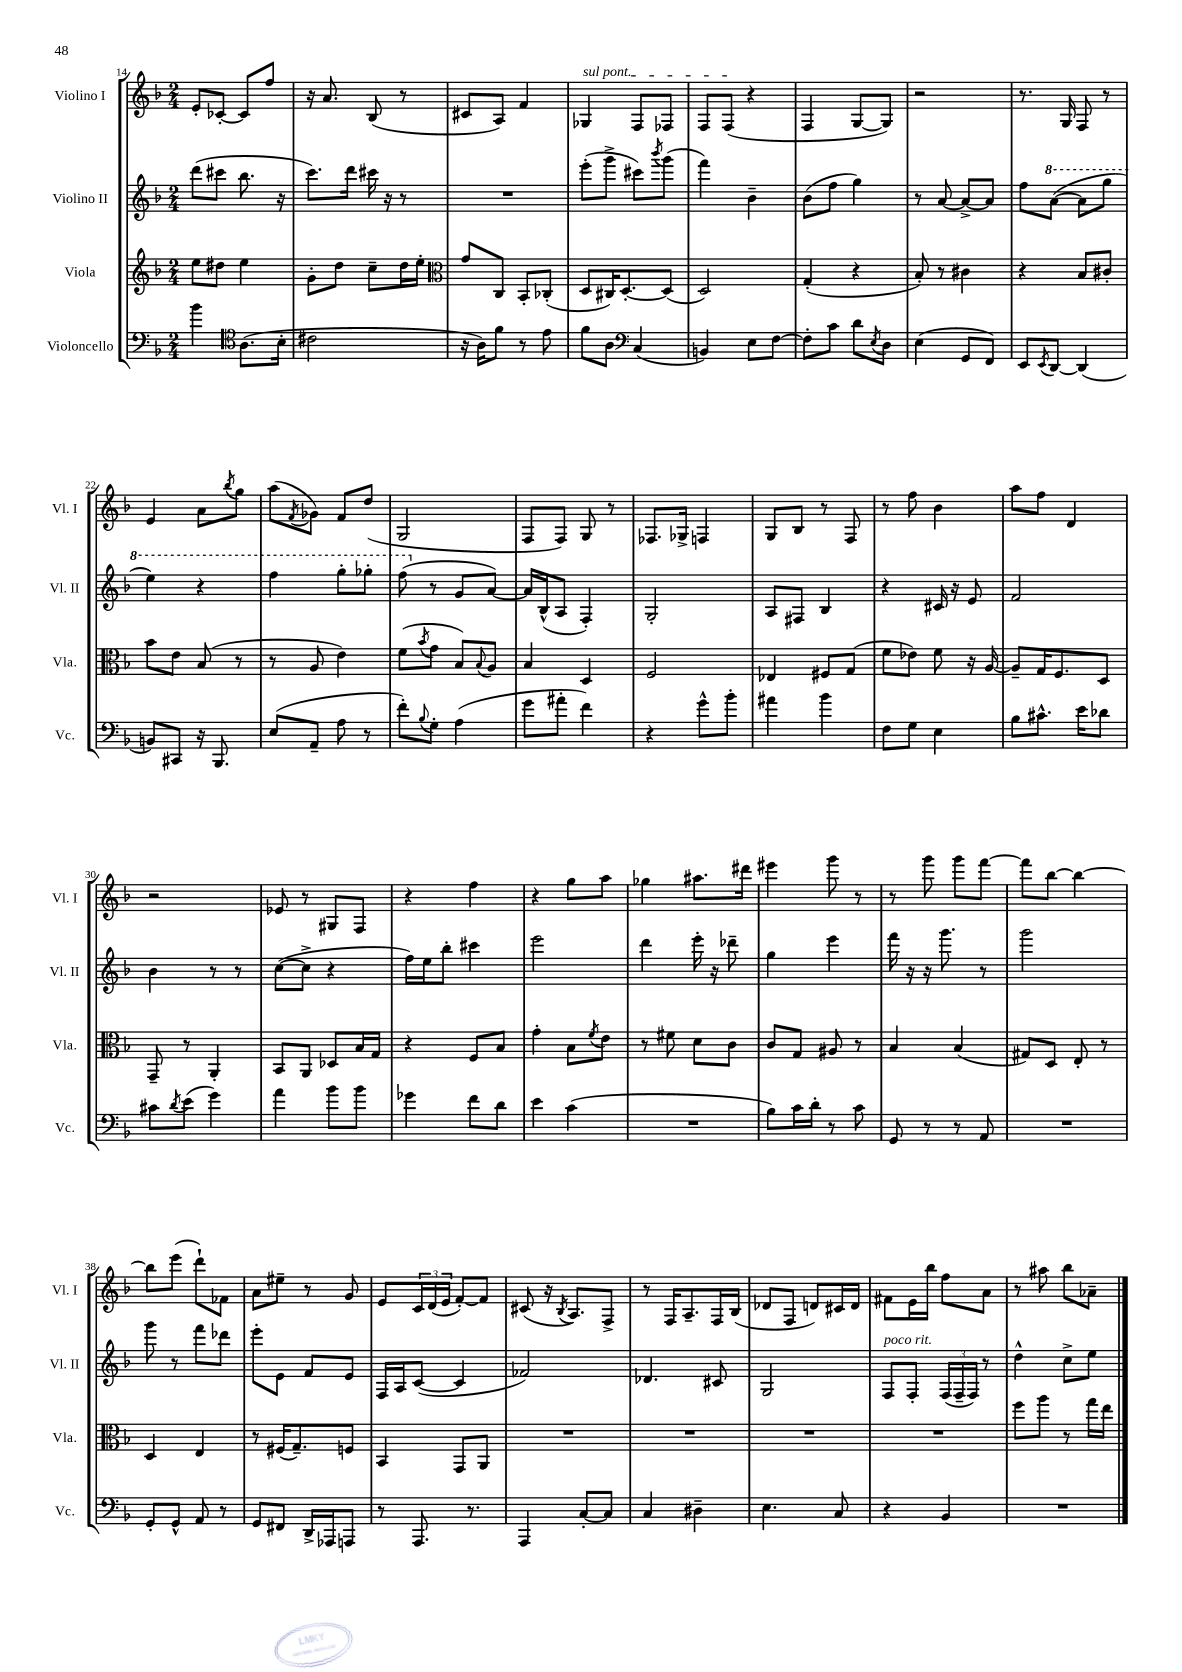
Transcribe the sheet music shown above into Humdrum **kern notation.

**kern	**kern	**kern	**kern
*staff4	*staff3	*staff2	*staff1
*clefF4	*clefG2	*clefG2	*clefG2
*k[b-]	*k[b-]	*k[b-]	*k[b-]
*M2/4	*M2/4	*M2/4	*M2/4
4b-	8ee	(8ddd	8e'
.	8dd#	8ccc#	[8c-'
*clefC4	*	*	*
(8.A	4ee	8.bb-	8c-]
.	.	.	8ff
16B-'	.	16r	.
=	=	=	=
2c#	8g'	8.ccc)	16r
.	.	.	8.a
.	8dd	.	.
.	.	16ddd	.
.	8cc~	16ccc#	(8B-
.	.	16r	.
.	16dd	8r	8r
.	16ee'	.	.
=	=	=	=
*	*clefC3	*	*
16r	8g	2r	8c#
16A)	.	.	.
8f	8C	.	8A)
8r	8BB-'	.	4f
8e	(8C-'	.	.
=	=	=	=
8f	8D	(8eee'	4G-
8A	16C#)	8ggg^	.
.	[8.D'	.	.
*clefF4	*	*	*
(4C	.	8ccc#)	8F
.	.	8qbbb-	.
.	(8D]	(8ggg	8F-
=	=	=	=
4BB)	2D)	4fff)	8F
.	.	.	(8F
8E	.	4b-~	4r
[8F	.	.	.
=	=	=	=
8F']	(4G'	(8b-	4F
8c	.	8ff	.
8d	4r	4gg)	[8G
8qE	.	.	.
8D	.	.	8G])
=	=	=	=
(4E	8B-')	8r	2r
.	8r	[8a	.
8GG	4c#	8a^_	.
8FF)	.	8a]	.
=	=	=	=
8EE	4r	8ff	8.r
8qEE	.	.	.
[8DD	.	([8aa	.
.	.	.	16G
(4DD]	8B-	8aa]	8F
.	8c#'	8ggg	8r
=	=	=	=
8BB)	8b-	4eee)	4e
8CC#	8e	.	.
16r	(8B-	4r	8a
8.BBB-	.	.	.
.	.	.	8qbb-
.	8r	.	8gg
=	=	=	=
(8E	8r	4fff	(8aa
.	.	.	8qf
8AA~	8A	.	8g-)
8A	4e)	8ggg'	8f
8r	.	8ggg-'	(8dd
=	=	=	=
8f')	(8f	(8fff	2G
8qqB-	8qb-	.	.
8G'	8g	8r	.
(4A	8B-)	8g	.
.	8qqB-	.	.
.	8A	[8a)	.
=	=	=	=
8g	4B-	16a]	8F
.	.	(16B-^^	.
8a#'	.	8A	8F)
4f)	4D	4F')	8G
.	.	.	8r
=	=	=	=
4r	2F	2G'	8.F-
.	.	.	16G-^
8g^^	.	.	4F
8b-'	.	.	.
=	=	=	=
4a#	4E-	8A	8G
.	.	8F#	8B-
4b-	8F#	4B-	8r
.	(8G	.	8F
=	=	=	=
8F	8f	4r	8r
8G	8e-)	.	8ff
4E	8f	16c#	4b-
.	.	16r	.
.	16r	8e	.
.	[16A	.	.
=	=	=	=
8B-	8A~]	2f	8aa
8.c#^^	16G	.	8ff
.	8.F	.	.
.	.	.	4d
16e	.	.	.
8d-	8D	.	.
=	=	=	=
8c#	8GG~	4b-	2r
8qd	.	.	.
(8e	8r	.	.
4g)	4AA'	8r	.
.	.	8r	.
=	=	=	=
4a	8BB-	([8cc	8e-
.	8AA	8cc^]	8r
8b-	8D-	4r	8G#
8b-	16B-	.	8F
.	16G	.	.
=	=	=	=
4g-	4r	16ff)	4r
.	.	16ee	.
.	.	8bb-'	.
8f	8F	4ccc#	4ff
8d	8B-	.	.
=	=	=	=
4e	4g'	2eee	4r
(4c	8B-	.	8gg
.	8qf	.	.
.	8e	.	8aa
=	=	=	=
2r	8r	4ddd	4gg-
.	8f#	.	.
.	8d	16eee'	8.aa#
.	.	16r	.
.	8c	8ddd-~	.
.	.	.	16ddd#
=	=	=	=
8B-)	8c	4gg	4eee#
16c	8G	.	.
16d'	.	.	.
8r	8A#	4eee	8ggg
8c	8r	.	8r
=	=	=	=
8GG	4B-	16fff	8r
.	.	16r	.
8r	.	16r	8ggg
.	.	8.ggg	.
8r	(4B-	.	8ggg
8AA	.	8r	[8fff
=	=	=	=
2r	8G#)	2ggg	8fff]
.	8D	.	[8bb-
.	8E'	.	4bb-_
.	8r	.	.
=	=	=	=
8GG'	4D	8ggg	8bb-]
8GG^^	.	8r	(8eee
8AA	4E	8fff	8ddd`)
8r	.	8ddd-	8f-
=	=	=	=
8GG	8r	8eee'	8a
8FF#	(16F#	8e	8ee#~
.	8.G~)	.	.
16DD^	.	8f	8r
16AAA-	.	.	.
8AAA	8F	8e	8g
=	=	=	=
8r	4BB-	16F	8e
.	.	16A	.
8.AAA	.	([8c	24c
.	.	.	(24d
.	.	.	24e
.	8GG	4c]	[8f')
8.r	.	.	.
.	8AA	.	8f]
=	=	=	=
4AAA	2r	2f-)	(8c#
.	.	.	16r
.	.	.	8qB-
.	.	.	8.A)
[8C'	.	.	.
8C]	.	.	8F^
=	=	=	=
4C	2r	4.d-	8r
.	.	.	16F
.	.	.	8.A~
4D#~	.	.	.
.	.	8c#	16F
.	.	.	(16B-
=	=	=	=
4.E	2r	2G	8d-
.	.	.	8F
.	.	.	8d)
8C	.	.	16c#
.	.	.	16d
=	=	=	=
4r	2r	8F	8f#
.	.	8F'	16e
.	.	.	16bb-
4BB-	.	(24F	8ff
.	.	24F~	.
.	.	24F)	.
.	.	8r	8a
=	=	=	=
2r	8ff	4dd^^	8r
.	8aa	.	8aa#
.	8r	8cc^	8bb-
.	16gg	8ee	8a-~
.	16ee	.	.
==	==	==	==
*-	*-	*-	*-
